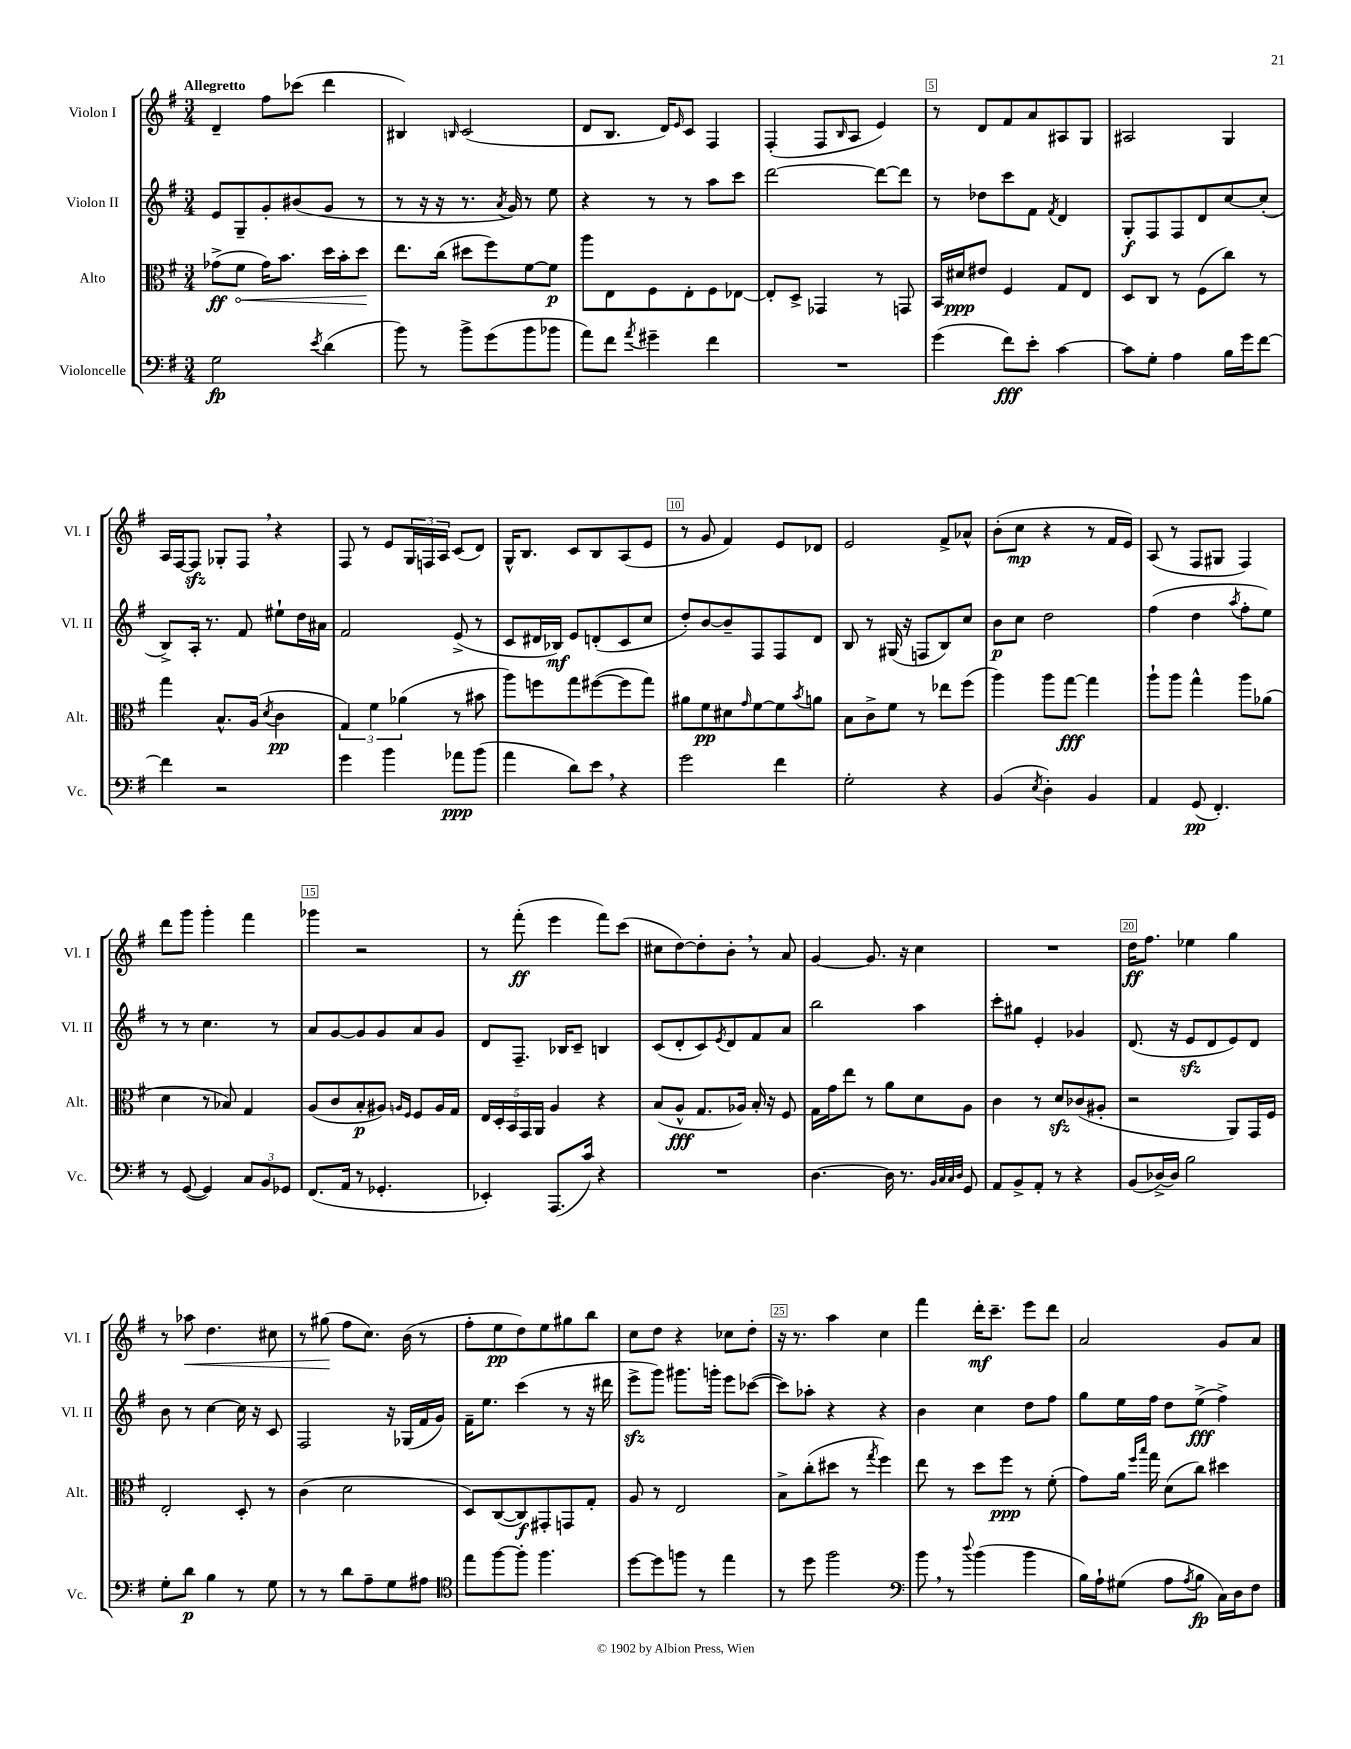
<<
\new StaffGroup <<
\new Staff = "s0" \with { instrumentName = "Violon I" shortInstrumentName = "Vl. I" } {
    \clef treble \key g \major \numericTimeSignature \time 3/4 \tempo "Allegretto"
    d'4-- fis''8 ces'''8( d'''4 |
    bis4) \grace { b16 } c'2( |
    d'8 b8. d'16) \grace { e'16 } c'8 fis4 |
    fis4-.( fis8 \grace { b16 } a8 e'4) |
    r8 d'8 fis'8 a'8 ais8 g8 |
    ais2 g4 |
    a16 fis16~ fis8\sfz ges8-. fis8 \breathe r4 |
    fis8 r8 e'8 \tuplet 3/2 { g16 f16 a16 } c'8( d'8) |
    g16-^ b8. c'8 b8 a8( e'8 |
    r8 g'8 fis'4) e'8 des'8 |
    e'2 fis'8-> aes'8-^ |
    b'8-.( c''8\mp r4 r8 fis'16 e'16) |
    a8( r8 fis8 gis8 fis4) |
    d'''8 g'''8 g'''4-. fis'''4 |
    ges'''4 r2 |
    r8 fis'''8-.\ff( e'''4 fis'''8) c'''8( |
    cis''8 d''8~) d''8-. b'8-. \breathe r8 a'8 |
    g'4~ g'8. r16 c''4 |
    R2. |
    d''16\ff fis''8. ees''4 g''4 |
    r8 aes''8\< d''4. cis''8 |
    r8 gis''8\!( fis''8 c''8.) b'16( r8 |
    fis''8-. e''8\pp d''8) e''8 gis''8 b''8 |
    c''8 d''8 r4 ces''8 d''8-. |
    r16 r8. a''4 c''4 |
    fis'''4 d'''16-.\mf c'''8.-- e'''8 d'''8 |
    a'2 g'8 a'8 \bar "|." |
}
\new Staff = "s1" \with { instrumentName = "Violon II" shortInstrumentName = "Vl. II" } {
    \clef treble \key g \major \numericTimeSignature \time 3/4
    e'8 g8-- g'8-. bis'8( g'8 r8 |
    r8 r16 r16 r8. \acciaccatura { a'8 } g'16) r8 e''8 |
    r4 r8 r8 a''8 c'''8 |
    d'''2~ d'''8~ d'''8 |
    r8 des''8 c'''8 fis'8 \acciaccatura { fis'8 } d'4 |
    g8-.\f fis8 fis8 d'8 c''8~ c''8-.( |
    b8->) a16-. r8. fis'8 eis''8-! d''16 ais'16 |
    fis'2 e'8->( r8 |
    c'8 dis'16 bes16\mf) e'8 d'8-.( c'8 c''8 |
    d''8-.) b'8~ b'8-- fis8 fis8 d'8 |
    b8 r8 gis16( r16 f8 b8) c''8 |
    b'8\p c''8 d''2 |
    fis''4( d''4 \acciaccatura { a''8 } fis''8-. e''8) |
    r8 r8 c''4. r8 |
    a'8 g'8~ g'8 g'8 a'8 g'8 |
    d'8 fis8.-- bes16 c'8-- b4 |
    c'8( d'8-. c'8) \acciaccatura { e'8 } d'8 fis'8 a'8 |
    b''2 a''4 |
    c'''8-. gis''8 e'4-. ges'4 |
    d'8.( r16 e'8\sfz d'8 e'8) d'8 |
    b'8 r8 c''4~ c''16 r16 c'8 |
    fis2 r16 ges16( fis'16 g'16) |
    fis'16-- e''8. c'''4( r8 r16 dis'''16 |
    e'''8->\sfz g'''8) gis'''8. g'''16-. e'''8 ces'''8~( |
    ces'''8) aes''8-. r4 r4 |
    b'4 c''4 d''8 fis''8 |
    g''8 e''16 fis''16 d''8 e''8->\fff( fis''4->) \bar "|." |
}
\new Staff = "s2" \with { instrumentName = "Alto" shortInstrumentName = "Alt." } {
    \clef alto \key g \major \numericTimeSignature \time 3/4
    ges'8->\ff( \once \override Hairpin.circled-tip = ##t fis'8\< ges'16) b'8. d''16 b'16-. d''8\! |
    e''8. c''16( dis''8 fis''8) fis'8~ fis'8\p |
    a''8 e8 fis8 e8-. fis8 ees8~ |
    ees8-. d8-> ges,4 r8 g,8 |
    b,16 dis'16\ppp eis'8 fis4 g8 e8 |
    d8 c8 r8 fis8( c''8) r8 |
    g''4 b8.-^ a16( \acciaccatura { d'8 } c'4\pp |
    \tuplet 3/2 { g4) fis'4 aes'4( } r8 bis'8 |
    a''8) f''8 g''8 fis''8~( fis''8 g''8) |
    ais'8 fis'8\pp dis'8 \grace { g'16 } fis'8~ fis'8 \acciaccatura { b'8 } a'8 |
    b8 c'8-> fis'8 r8 ees''8 fis''8( |
    a''4) a''8 g''8~\fff g''4 |
    a''8-! a''8 g''4-^ a''8 aes'8( |
    d'4 r8 bes8) g4 |
    a8( c'8 b8-.\p ais8) \grace { a16 fis16 } fis8 a16 g16 |
    \tuplet 5/4 { e16 d16-. b,16 g,16 a,16 } a4 r4 |
    b8( a8-^\fff g8. aes16) b16-. r16 fis8 |
    g16 g'16 e''8 r8 a'8 d'8 a8 |
    c'4 r8 d'8\sfz ces'8( ais8-. |
    r2 a,8) g,16 fis16 |
    e2-. d8-. r8 |
    c'4( d'2 |
    d8) c8~( c8\f) gis,8-. g,8 g8-. |
    a8 r8 e2 |
    b8-> c''8-.( dis''8 r8 \acciaccatura { g''8 } fis''4) |
    e''8 r8 d''8 fis''8\ppp r8 fis'8-.( |
    g'8) a'16 \grace { fis''16 b''16 } g''16 d'8( c''8) dis''4 \bar "|." |
}
\new Staff = "s3" \with { instrumentName = "Violoncelle" shortInstrumentName = "Vc." } {
    \clef bass \key g \major \numericTimeSignature \time 3/4
    g2\fp \acciaccatura { e'8 } d'4( |
    b'8) r8 b'8-> g'8( b'8 bes'8 |
    a'8) fis'8 \acciaccatura { a'8 } gis'4-- fis'4 |
    R2. |
    g'4( fis'8\fff) e'8-. c'4~ |
    c'8 g8-. a4 b16 g'16 fis'8~ |
    fis'4 r2 |
    g'4 b'4 aes'8\ppp b'8( |
    a'4 d'8) e'8 \breathe r4 |
    g'2 fis'4 |
    g2-. r4 |
    b,4( \acciaccatura { e8 } d4-.) b,4 |
    a,4 g,8\pp( fis,4.-.) |
    r8 g,8~( g,4) \tuplet 3/2 { c8 b,8 ges,8 } |
    fis,8.( a,16 r8 ges,4.-. |
    ees,4-.) a,,8.( c'16) r4 |
    R2. |
    d4.~ d16 r8. \grace { b,32 c32 c32 d32 } g,8 |
    a,8 b,8-> a,8-. r8 r4 |
    b,8( des16~->) des16 b2 |
    g8-. d'8\p b4 r8 g8 |
    r8 r8 d'8 a8-- g8 ais8 |
    \clef tenor e''8 fis''8~ fis''8-. fis''4. |
    d''8~ d''8 f''8 r8 e''4 |
    r8 d''8 fis''2 |
    \clef bass b'8 \breathe r8 \appoggiatura { d''8 } b'4( b'4 |
    b16) a16-! gis8( a8 \acciaccatura { a8 } b8\fp c16) d16 fis8 \bar "|." |
}
>>
>>
\layout { \context { \Score \override BarNumber.break-visibility = ##(#f #t #t) barNumberVisibility = #(every-nth-bar-number-visible 5) \override BarNumber.stencil = #(make-stencil-boxer 0.1 0.3 ly:text-interface::print) } }
